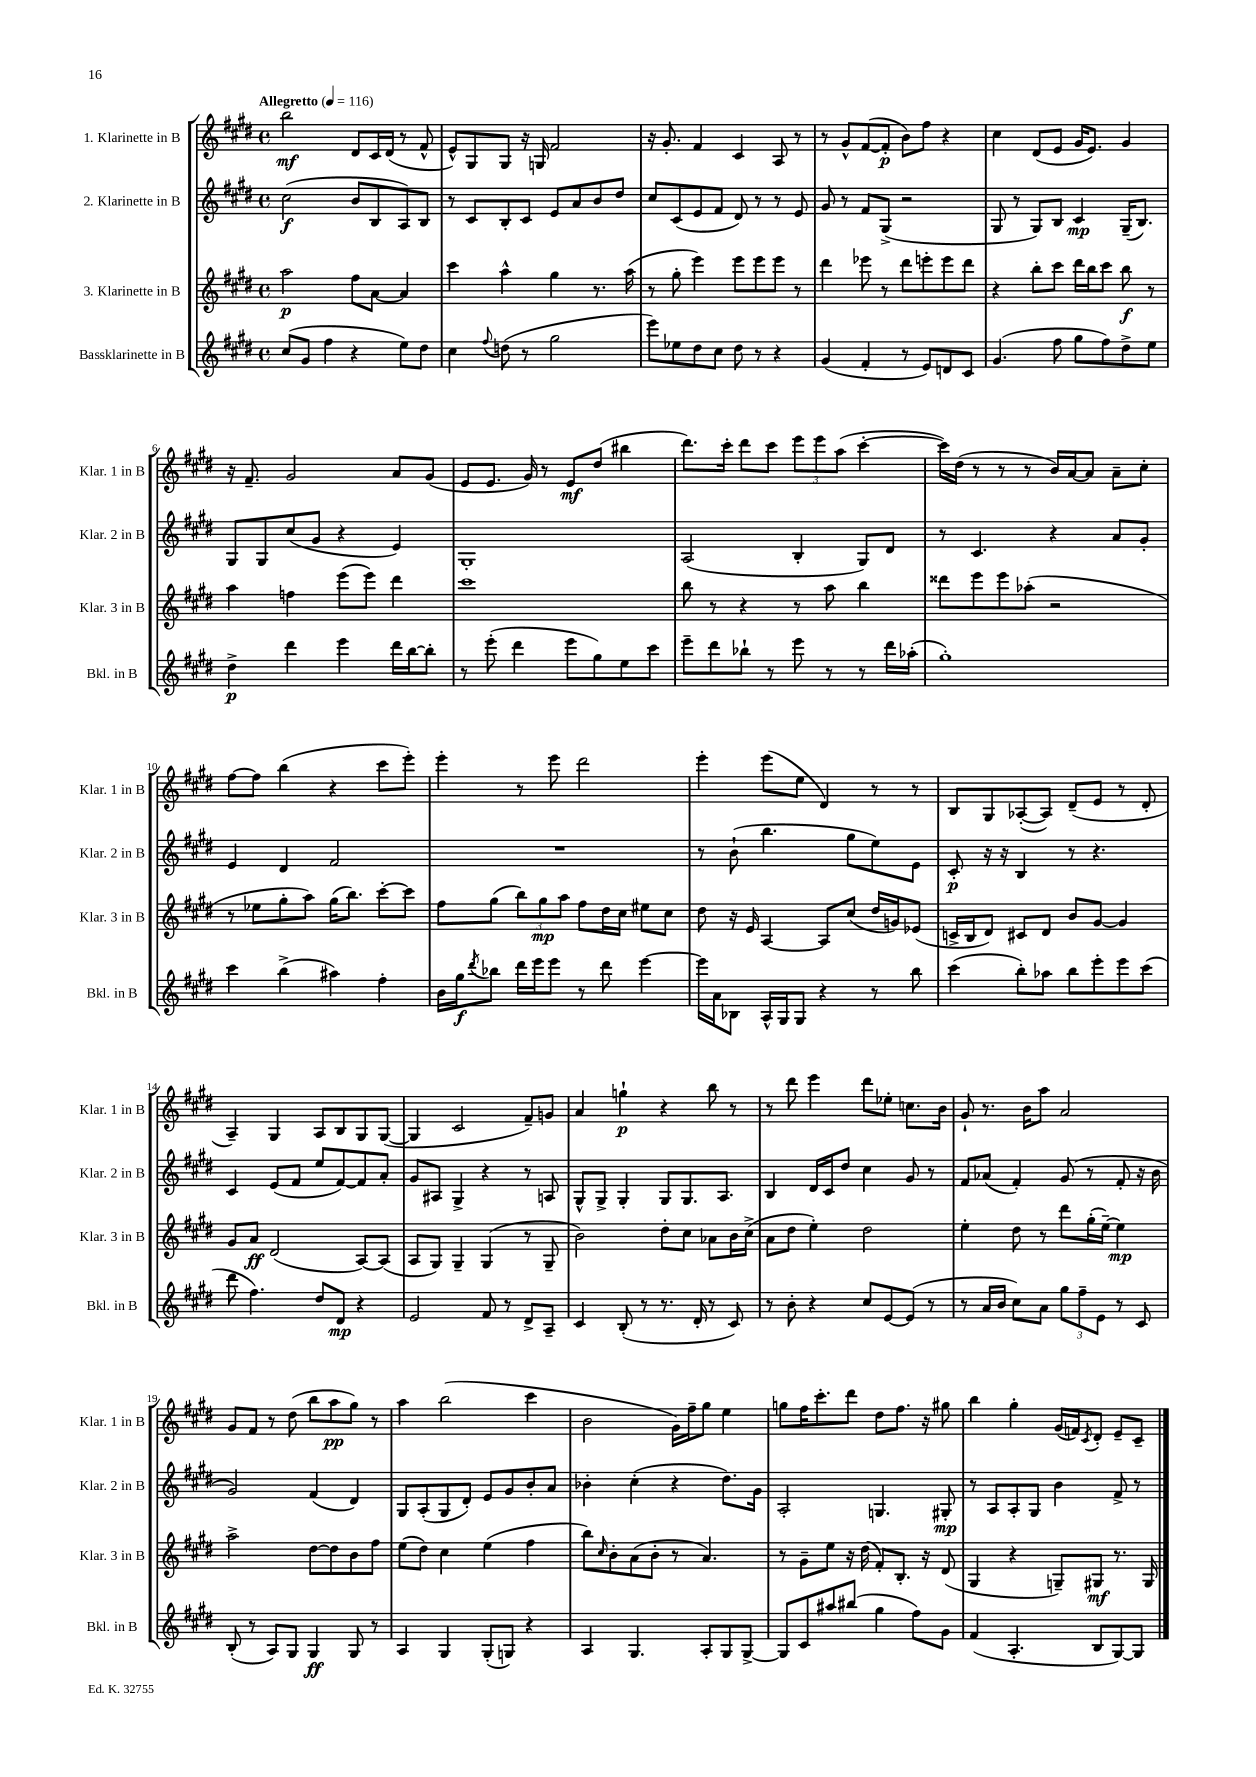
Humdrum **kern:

**kern	**dynam	**kern	**dynam	**kern	**dynam	**kern	**dynam
*part4	*part4	*part3	*part3	*part2	*part2	*part1	*part1
*staff4	*staff4	*staff3	*staff3	*staff2	*staff2	*staff1	*staff1
*I"Bassklarinette in B	*	*I"3. Klarinette in B	*	*I"2. Klarinette in B	*	*I"1. Klarinette in B	*
*I'Bkl. in B	*	*I'Klar. 3 in B	*	*I'Klar. 2 in B	*	*I'Klar. 1 in B	*
*clefG2	*	*clefG2	*	*clefG2	*	*clefG2	*
*k[f#c#g#d#]	*	*k[f#c#g#d#]	*	*k[f#c#g#d#]	*	*k[f#c#g#d#]	*
*M4/4	*	*M4/4	*	*M4/4	*	*M4/4	*
*met(c)	*	*met(c)	*	*met(c)	*	*met(c)	*
*MM116	*	*MM116	*	*MM116	*	*MM116	*
=1	=1	=1	=1	=1	=1	=1	=1
!	!	!	!	!	!	!LO:TX:a:B:t=Allegretto	!
(8cc#/L	.	2aa\	p	(2cc#\	f	2bb\	mf
8g#/J	.	.	.	.	.	.	.
4ff#\	.	.	.	.	.	.	.
4r	.	8ff#\L	.	8b/L	.	8d#/L	.
.	.	[8a\J	.	8B/	.	16c#/L	.
.	.	.	.	.	.	(16d#/JJ	.
8ee\L)	.	4a/]	.	8A/)	.	8r	.
8dd#\J	.	.	.	8B/J	.	8f#^^/	.
=2	=2	=2	=2	=2	=2	=2	=2
4cc#\	.	4ccc#\	.	8r	.	8e^^/L)	.
.	.	.	.	8c#/L	.	8G#/	.
8qqff#/	.	.	.	.	.	.	.
(8ddn\	.	4aa^^\	.	8B'/	.	8G#/J	.
8r	.	.	.	8c#/J	.	16r	.
.	.	.	.	.	.	16Gn/	.
2gg#\	.	4gg#\	.	8e/L	.	2f#/	.
.	.	.	.	8a/	.	.	.
.	.	8.r	.	8b/	.	.	.
.	.	.	.	8dd#/J	.	.	.
.	.	(16aa\	.	.	.	.	.
=3	=3	=3	=3	=3	=3	=3	=3
8eee\L)	.	8r	.	8cc#/L	.	16r	.
.	.	.	.	.	.	8.g#'/	.
8ee-X\	.	8gg#'\	.	(8c#/	.	.	.
8dd#\	.	4eee\)	.	8e/	.	4f#/	.
8cc#\J	.	.	.	8f#/J	.	.	.
8dd#\	.	8eee\L	.	8d#/)	.	4c#/	.
8r	.	8eee\	.	8r	.	.	.
4r	.	8eee\J	.	8r	.	8A/	.
.	.	8r	.	8e/	.	8r	.
=4	=4	=4	=4	=4	=4	=4	=4
(4g#/	.	4ddd#\	.	8g#/	.	8r	.
.	.	.	.	8r	.	8g#^^/L	.
4f#'/	.	8eee-X\	.	8f#/L	.	([8f#/	.
.	.	8r	.	(8G#^/J	.	8f#'/J]	p
8r	.	8ddd#\L	.	2r	.	8b\L)	.
8e/L)	.	8eeen'\	.	.	.	8ff#\J	.
8dn/	.	8eee\	.	.	.	4r	.
8c#/J	.	8ddd#\J	.	.	.	.	.
=5	=5	=5	=5	=5	=5	=5	=5
(4.g#/	.	4r	.	8G#/	.	4cc#\	.
.	.	.	.	8r	.	.	.
.	.	8bb'\L	.	8G#/L)	.	(8d#/L	.
8ff#\	.	8ccc#\J	.	8B/J	.	8e/J	.
8gg#\L	.	16ddd#\LL	.	4c#/	mp	16g#/KL	.
.	.	16bb\J	.	.	.	8.e/J)	.
8ff#\)	.	8ccc#\J	.	.	.	.	.
8dd#^\	.	8bb\	f	(16G#~/KL	.	4g#/	.
.	.	.	.	8.B/J)	.	.	.
8ee\J	.	8r	.	.	.	.	.
!!LO:LB:g=z
=6	=6	=6	=6	=6	=6	=6	=6
4dd#^\	p	4aa\	.	8G#/L	.	16r	.
.	.	.	.	.	.	8.f#~/	.
.	.	.	.	8G#/	.	.	.
4ddd#\	.	4ffn\	.	(8cc#/	.	2g#/	.
.	.	.	.	8g#/J	.	.	.
4eee\	.	(8eee\L	.	4r	.	.	.
.	.	8eee\J)	.	.	.	.	.
16ddd#\LL	.	4ddd#\	.	4e/)	.	8a/L	.
[16bb\J	.	.	.	.	.	.	.
8bb'\J]	.	.	.	.	.	(8g#/J	.
=7	=7	=7	=7	=7	=7	=7	=7
8r	.	1ccc#	.	1G#'	.	8e/L	.
(8eee'\	.	.	.	.	.	8.e/J	.
4ddd#\	.	.	.	.	.	.	.
.	.	.	.	.	.	16g#/)	.
.	.	.	.	.	.	8r	.
8eee\L	.	.	.	.	.	8e/L	mf
8gg#\)	.	.	.	.	.	(8dd#/J	.
8ee\	.	.	.	.	.	4bb#X\	.
8ccc#\J	.	.	.	.	.	.	.
=8	=8	=8	=8	=8	=8	=8	=8
8eee~\L	.	8bb\	.	(2A/	.	8.ddd#\L)	.
8ddd#\	.	8r	.	.	.	.	.
.	.	.	.	.	.	16ccc#'\Jk	.
8bb-X`\J	.	4r	.	.	.	8ddd#\L	.
8r	.	.	.	.	.	8ccc#\J	.
8eee\	.	8r	.	4B'/	.	12eee\L	.
.	.	.	.	.	.	12eee\	.
8r	.	8aa\	.	.	.	.	.
.	.	.	.	.	.	(12aa\J	.
8r	.	4bb\	.	8G#/L)	.	[4ccc#'\	.
16ddd#\LL	.	.	.	8d#/J	.	.	.
(16aa-X'\JJ	.	.	.	.	.	.	.
=9	=9	=9	=9	=9	=9	=9	=9
1gg#')	.	8ddd##X\L	.	8r	.	16ccc#\LL])	.
.	.	.	.	.	.	(16dd#\JJ	.
.	.	8eee\	.	4.c#/	.	8r	.
.	.	8eee\	.	.	.	8r	.
.	.	(8aa-X'\J	.	.	.	8r	.
.	.	2r	.	4r	.	16b/LL)	.
.	.	.	.	.	.	[16a/J	.
.	.	.	.	.	.	8a/J]	.
.	.	.	.	8a/L	.	8a~\L	.
.	.	.	.	8g#'/J	.	8cc#'\J	.
!!LO:LB:g=z
=10	=10	=10	=10	=10	=10	=10	=10
4ccc#\	.	8r	.	4e/	.	[8ff#\L	.
.	.	8ee-X\L	.	.	.	8ff#\J]	.
(4bb^\	.	8gg#'\	.	4d#/	.	(4bb\	.
.	.	8aa\J)	.	.	.	.	.
4aa#X\)	.	(16gg#\KL	.	2f#/	.	4r	.
.	.	8.bb\J)	.	.	.	.	.
4ff#'\	.	[8ccc#'\L	.	.	.	8ccc#\L	.
.	.	8ccc#\J]	.	.	.	8eee'\J)	.
=11	=11	=11	=11	=11	=11	=11	=11
16b\LL	.	8ff#\L	.	1r	.	4eee'\	.
16gg#\J	f	.	.	.	.	.	.
8qddd#/	.	.	.	.	.	.	.
8bb-X\J	.	(8gg#\J	.	.	.	.	.
16ddd#\LL	.	12bb\L)	.	.	.	8r	.
16eee\J	.	.	.	.	.	.	.
.	.	12gg#\	mp	.	.	.	.
8eee\J	.	.	.	.	.	8eee\	.
.	.	12aa\J	.	.	.	.	.
8r	.	8ff#\L	.	.	.	2ddd#\	.
8ddd#\	.	16dd#\L	.	.	.	.	.
.	.	16cc#\JJ	.	.	.	.	.
[4eee\	.	8ee#X\L	.	.	.	.	.
.	.	8cc#\J	.	.	.	.	.
=12	=12	=12	=12	=12	=12	=12	=12
16eee\LL]	.	8dd#\	.	8r	.	4eee'\	.
16a\J	.	.	.	.	.	.	.
8B-X\J	.	16r	.	(8b`\	.	.	.
.	.	16e/	.	.	.	.	.
16A^^/LL	.	[4A/	.	4.bb\	.	(8eee\L	.
16G#/J	.	.	.	.	.	.	.
8G#/J	.	.	.	.	.	8ee\J	.
4r	.	8A/L]	.	.	.	4d#/)	.
.	.	(8cc#/J	.	8gg#\L	.	.	.
8r	.	16dd#/LL	.	8ee\)	.	8r	.
.	.	16gn/J)	.	.	.	.	.
8bb\	.	(8e-X/J	.	8e\J	.	8r	.
=13	=13	=13	=13	=13	=13	=13	=13
(4ccc#\	.	16cn^/LL	.	8c#'/	p	8B/L	.
.	.	16B/J	.	.	.	.	.
.	.	8d#/J)	.	16r	.	8G#/	.
.	.	.	.	16r	.	.	.
8bb'\L)	.	8c#X/L	.	4B/	.	([8A-X'/	.
8aa-X\J	.	8d#/J	.	.	.	8A-/J])	.
8bb\L	.	8b/L	.	8r	.	(8d#~/L	.
8eee'\	.	[8g#/J	.	4.r	.	8e/J	.
8eee\	.	4g#/]	.	.	.	8r	.
(8ccc#\J	.	.	.	.	.	8d#'/	.
!!LO:LB:g=z
=14	=14	=14	=14	=14	=14	=14	=14
8ddd#\	.	8g#/L	.	4c#/	.	4A~/)	.
4.ff#\)	.	8a/J	ff	.	.	.	.
.	.	(2d#/	.	(8e/L	.	4G#/	.
.	.	.	.	8f#/J	.	.	.
8dd#/L	.	.	.	8ee/L	.	8A/L	.
8d#/J	mp	.	.	[8f#/)	.	8B/	.
4r	.	[8A/L)	.	8f#/]	.	8G#/	.
.	.	(8A/J]	.	8a'/J	.	([8G#/J	.
=15	=15	=15	=15	=15	=15	=15	=15
2e/	.	8A/L	.	8g#/L	.	4G#/]	.
.	.	8G#/J)	.	8A#X/J	.	.	.
.	.	4G#~/	.	4G#^/	.	2c#/	.
8f#/	.	(4G#/	.	4r	.	.	.
8r	.	.	.	.	.	.	.
8d#^/L	.	8r	.	8r	.	8f#~/L)	.
8A~/J	.	8G#~/	.	8An/	.	8gn/J	.
=16	=16	=16	=16	=16	=16	=16	=16
4c#/	.	2b\)	.	8G#^^/L	.	4a/	.
.	.	.	.	8G#^/J	.	.	.
(8B'/	.	.	.	4G#'/	.	4ggn`\	p
8r	.	.	.	.	.	.	.
8.r	.	8dd#'\L	.	8G#/L	.	4r	.
.	.	8cc#\J	.	8.G#/	.	.	.
16d#'/	.	.	.	.	.	.	.
8r	.	8a-X\L	.	.	.	8bb\	.
.	.	.	.	8.A/J	.	.	.
8c#/)	.	16b\L	.	.	.	8r	.
.	.	(16cc#^\JJ	.	.	.	.	.
=17	=17	=17	=17	=17	=17	=17	=17
8r	.	8a\L	.	4B/	.	8r	.
8b'\	.	8dd#\J	.	.	.	8ddd#\	.
4r	.	4ee'\)	.	16d#/LL	.	4eee\	.
.	.	.	.	16c#/J	.	.	.
.	.	.	.	8dd#/J	.	.	.
8cc#/L	.	2dd#\	.	4cc#\	.	8ddd#\L	.
[8e/	.	.	.	.	.	8ee-X'\J	.
(8e/J]	.	.	.	8g#/	.	8.ccn\L	.
8r	.	.	.	8r	.	.	.
.	.	.	.	.	.	16b\Jk	.
=18	=18	=18	=18	=18	=18	=18	=18
8r	.	4ee'\	.	8f#/L	.	8g#`/	.
16a/LL	.	.	.	(8a-X/J	.	8.r	.
16b/JJ	.	.	.	.	.	.	.
8cc#\L)	.	8dd#\	.	4f#'/)	.	.	.
.	.	.	.	.	.	16b\KL	.
8a\J	.	8r	.	.	.	8aa\J	.
12gg#\L	.	8ddd#\L	.	(8g#/	.	2a/	.
12ff#~\	.	.	.	.	.	.	.
.	.	(16gg#'\L	.	8r	.	.	.
12e\J	.	.	.	.	.	.	.
.	.	[16ee~\JJ)	.	.	.	.	.
8r	.	4ee\]	mp	8f#'/	.	.	.
8c#/	.	.	.	16r	.	.	.
.	.	.	.	16b\	.	.	.
!!LO:LB:g=z
=19	=19	=19	=19	=19	=19	=19	=19
(8B'/	.	2aa^\	.	2g#/)	.	8g#/L	.
8r	.	.	.	.	.	8f#/J	.
8A/L)	.	.	.	.	.	8r	.
8G#/J	.	.	.	.	.	(8dd#\	.
4G#/	ff	[8dd#\L	.	(4f#/	.	8bb\L	.
.	.	8dd#\]	.	.	.	8aa\	pp
8G#/	.	8b\	.	4d#/)	.	8gg#\J)	.
8r	.	8ff#\J	.	.	.	8r	.
=20	=20	=20	=20	=20	=20	=20	=20
4A/	.	(8ee\L	.	8G#/L	.	4aa\	.
.	.	8dd#\J)	.	(8A'/	.	.	.
4G#/	.	4cc#\	.	8G#/	.	(2bb\	.
.	.	.	.	8d#'/J)	.	.	.
(8G#'/L	.	(4ee\	.	8e/L	.	.	.
8Gn/J)	.	.	.	8g#/	.	.	.
4r	.	4ff#\	.	8b'/	.	4ccc#\	.
.	.	.	.	8a/J	.	.	.
=21	=21	=21	=21	=21	=21	=21	=21
4A/	.	8bb\L)	.	4b-X'\	.	2b\	.
.	.	16qqcc#/	.	.	.	.	.
.	.	8b'\	.	.	.	.	.
4.G#/	.	(8a\	.	(4cc#'\	.	.	.
.	.	8b'\J	.	.	.	.	.
.	.	8r	.	4r	.	16g#\LL)	.
.	.	.	.	.	.	16ff#~\J	.
8A'/L	.	4.a/)	.	.	.	8gg#\J	.
8G#/	.	.	.	8.dd#\L)	.	4ee\	.
[8G#^/J	.	.	.	.	.	.	.
.	.	.	.	16g#\Jk	.	.	.
=22	=22	=22	=22	=22	=22	=22	=22
8G#/L]	.	8r	.	2A'/	.	8ggn\L	.
8c#/	.	8g#~\L	.	.	.	16ff#\K	.
.	.	.	.	.	.	8.ccc#'\	.
8aa#X/	.	8ee\J	.	.	.	.	.
(8bb#X/J	.	16r	.	.	.	8ddd#\J	.
.	.	(16dd#\	.	.	.	.	.
4gg#\	.	8f#'/L)	.	4.Gn/	.	8dd#\L	.
.	.	8.B'/J	.	.	.	8.ff#\J	.
8ff#\L)	.	.	.	.	.	.	.
.	.	16r	.	.	.	16r	.
8g#\J	.	(8d#/	.	8G#X'/	mp	8gg#X\	.
=23	=23	=23	=23	=23	=23	=23	=23
(4f#/	.	4G#/	.	8r	.	4bb\	.
.	.	.	.	8A/L	.	.	.
4.A'/	.	4r	.	8A'/	.	4gg#'\	.
.	.	.	.	8G#/J	.	.	.
.	.	8Gn~/L)	.	4b\	.	(16g#/LL	.
.	.	.	.	.	.	16fn/J)	.
.	.	.	.	.	.	8qc#/	.
8B/L	.	8G#X/J	mf	.	.	8d#'/J	.
[8G#/)	.	8.r	.	8f#^/	.	8e~/L	.
8G#/J]	.	.	.	8r	.	8c#~/J	.
.	.	16G#/	.	.	.	.	.
==	==	==	==	==	==	==	==
*-	*-	*-	*-	*-	*-	*-	*-
